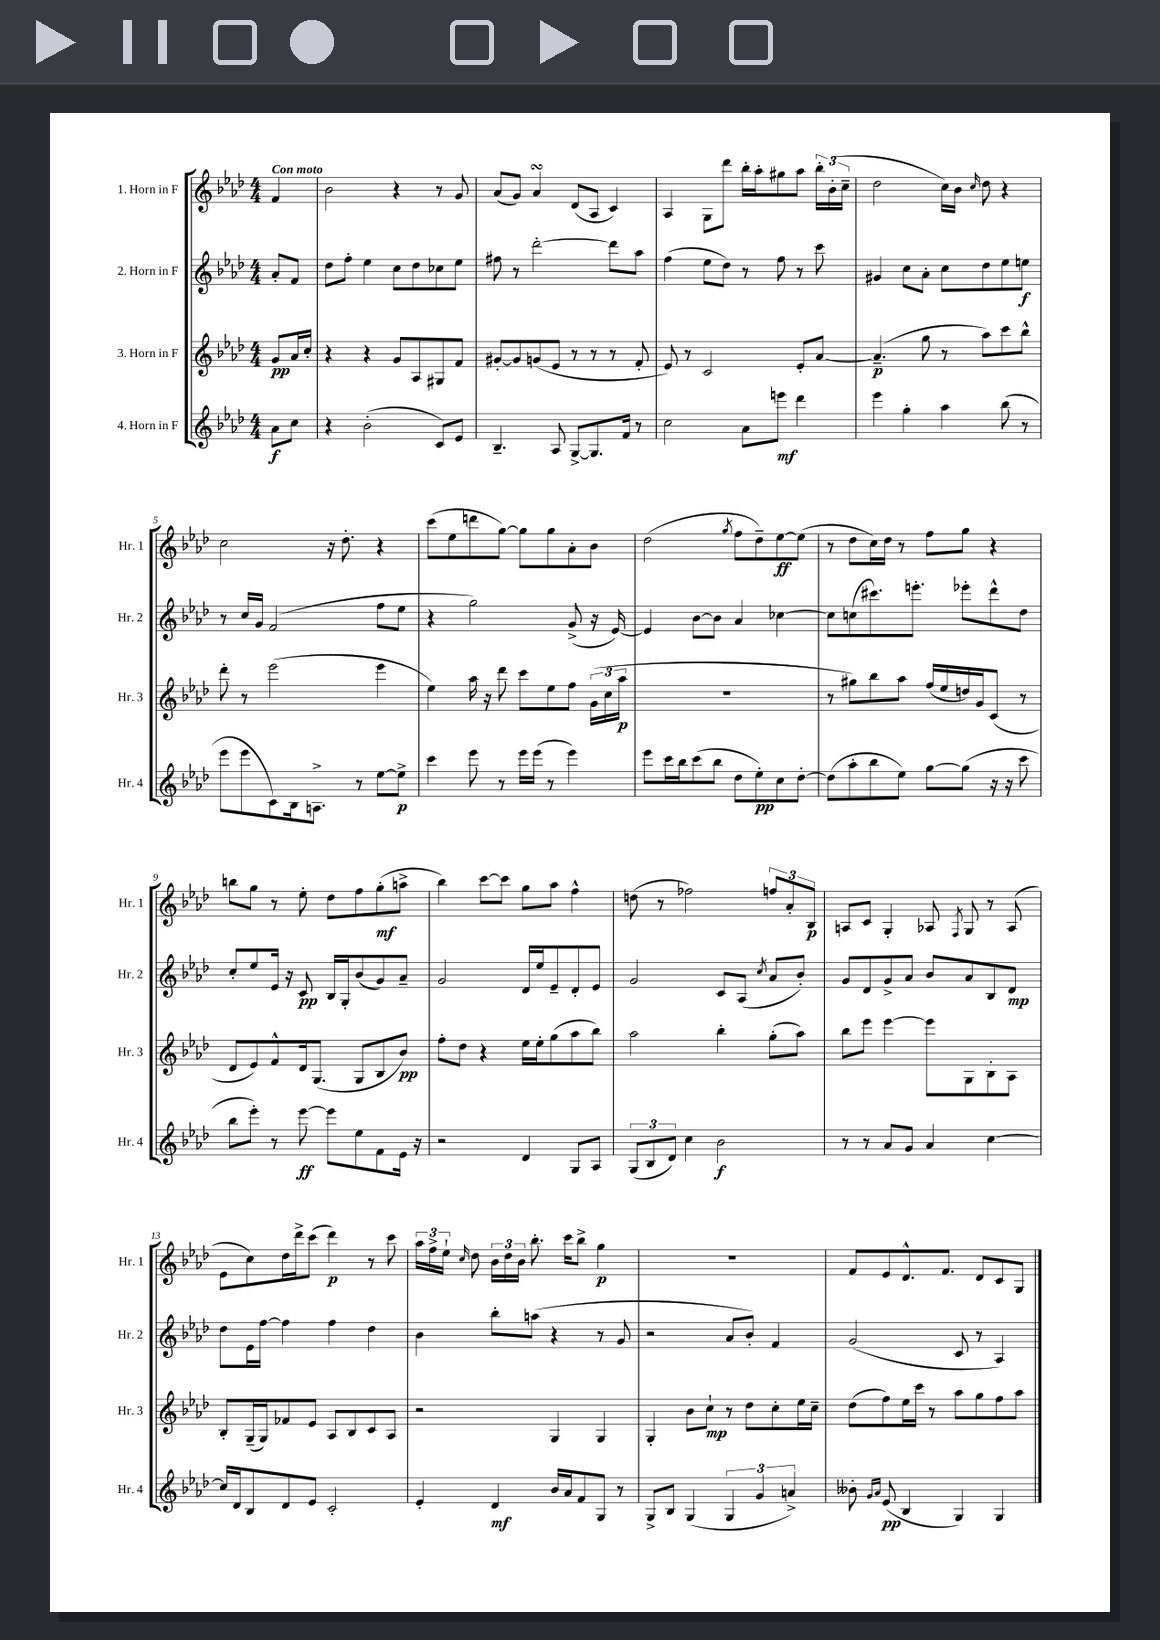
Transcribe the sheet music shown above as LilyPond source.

<<
\new StaffGroup <<
\new Staff = "s0" \with { instrumentName = "1. Horn in F" shortInstrumentName = "Hr. 1" } {
    \clef treble \key aes \major \numericTimeSignature \time 4/4 \partial 4 \tempo "Con moto"
    \autoBeamOff f'4 |
    bes'2 r4 r8 g'8 |
    aes'8[( g'8]) aes'4\turn des'8[( aes8] c'4) |
    aes4 g8[ des'''8] bes''16[-. aes''16-. gis''8 aes''8] \tuplet 3/2 { bes''16[-. bes'16-.( c''16]-- } |
    des''2 c''16[) bes'16] \grace { c''16 } des''8 r4 |
    c''2 r16 des''8.-. r4 |
    c'''8[( ees''8 d'''8 g''8]~) g''8[ g''8 aes'8-. bes'8] |
    des''2( \acciaccatura { g''8 } f''8[ des''8--) ees''8~\ff ees''8]( |
    r8 des''8[ c''16) des''16] r8 f''8[ g''8] r4 |
    b''8[ g''8] r8 ees''8-. des''8[ f''8 g''8-.\mf( a''8]-> |
    bes''4) c'''8[~ c'''8] g''8[ aes''8] f''4-^ |
    d''8( r8 fes''2) \tuplet 3/2 { f''8[ aes'8-. bes8]\p } |
    a8[ c'8] g4-. aes8 \acciaccatura { f8 } g8 r8 aes8( |
    ees'8[ c''8) des''16 des'''16-> c'''8]( des'''4\p) r8 c'''8 |
    \tuplet 3/2 { aes''16[ f''16-> ees''16]-! } \grace { c''16 } des''8 \tuplet 3/2 { bes'16[ des''16 bes'16] } bes''8.-. c'''16[ bes''8]-> g''4\p |
    R1 |
    f'8[ ees'8 des'8.-^ f'8.] des'8[ c'8 g8] \bar "|." |
}
\new Staff = "s1" \with { instrumentName = "2. Horn in F" shortInstrumentName = "Hr. 2" } {
    \clef treble \key aes \major \numericTimeSignature \time 4/4 \partial 4
    \autoBeamOff aes'8[-. f'8] |
    des''8[ f''8]-. ees''4 c''8[ des''8 ces''8 ees''8] |
    fis''8 r8 des'''2~-. des'''8[ aes''8] |
    f''4( ees''8[ des''8]) r8 f''8 r8 c'''8 |
    gis'4 c''8[ aes'8]-. c''8[ des''8 ees''8 e''8]\f |
    r8 c''16[ g'16] f'2( f''8[ ees''8] |
    r4 g''2) g'8->( r16 ees'16~) |
    ees'4 bes'8[~ bes'8] aes'4 ces''4~ |
    ces''8[ c''8( cis'''8.) e'''8.]-. ees'''8[-. des'''8-^ des''8] |
    c''8[-. ees''8 ees'16] r16 c'8\pp bes16[ g16-. bes'8( g'8) aes'8]-- |
    g'2 des'16[ ees''16 ees'8-- des'8-. ees'8] |
    g'2 c'8[ aes8]( \acciaccatura { c''8 } aes'8[ bes'8]-.) |
    g'8[ des'8 g'8-> aes'8] bes'8[ aes'8 bes8 des'8]\mp |
    des''8[ ees'16 f''16]~ f''4 f''4 des''4 |
    bes'4 bes''8[-. a''8]( r4 r8 g'8 |
    r2 aes'8[ bes'8]-.) f'4 |
    g'2( c'8 r8 aes4) \bar "|." |
}
\new Staff = "s2" \with { instrumentName = "3. Horn in F" shortInstrumentName = "Hr. 3" } {
    \clef treble \key aes \major \numericTimeSignature \time 4/4 \partial 4
    \autoBeamOff g'8[\pp aes'16 c''16]-. |
    r4 r4 g'8[ aes8 gis8 f'8] |
    gis'8[~-. gis'8 g'8( ees'8] r8 r8 r8 f'8-. |
    ees'8) r8 c'2 ees'8[-. aes'8]~ |
    aes'4.--\p( g''8 r8 aes''8[) c'''8 bes''8]-^ |
    des'''8-. r8 ees'''2( ees'''4 |
    ees''4) aes''16 r16 des'''8 c'''8[ ees''8 f''8] \tuplet 3/2 { g'16[( c''16 aes''16]\p } |
    R1 |
    r8 gis''8[) bes''8 aes''8] f''16[( ees''16 d''16) g'16 c'8]( r8 |
    des'8[ ees'8) f'8-^ des'16 g8.]( g8[ bes8 bes'8]\pp) |
    f''8[-. des''8] r4 ees''16[ ees''16-. g''8( aes''8 bes''8]) |
    aes''2 bes''4-. g''8[-.( aes''8]) |
    bes''8[ ees'''8] ees'''4~ ees'''8[ g8 bes8-. aes8] |
    bes8[-. g16--( g16) fes'8 ees'8] aes8[ bes8 c'8 aes8] |
    r2 g4 g4 |
    g4-. bes'8[ c''8]-!\mp r8 des''8[ c''8-. ees''16 c''16]-- |
    des''8[( f''8) ees''16 c'''16] r8 aes''8[ g''8 f''8 aes''8] \bar "|." |
}
\new Staff = "s3" \with { instrumentName = "4. Horn in F" shortInstrumentName = "Hr. 4" } {
    \clef treble \key aes \major \numericTimeSignature \time 4/4 \partial 4
    \autoBeamOff aes'8[\f c''8] |
    r4 bes'2-.( c'8[) ees'8] |
    bes4.-- aes8 g8[~-> g8. f'16] r8 |
    c''2 aes'8[ e'''8]\mf des'''4 |
    ees'''4 g''4-. aes''4 bes''8( r8 |
    ees'''8[ ees'''8 c'8) bes16 a8.]-> r8 ees''8[~ ees''8]->\p |
    c'''4 ees'''8 r8 ees'''16[ ees'''16]( r8 ees'''4) |
    ees'''8[ c'''16 bes''16 c'''8( bes''8] des''8[ ees''8-.\pp) c''8 des''8]~-. |
    des''8[( aes''8-. bes''8 ees''8]) g''8[~ g''8]( r16 r16 c'''8 |
    bes''8[ ees'''8]-.) r8 ees'''8~\ff ees'''8[ ees''8 f'8 ees'16] r16 |
    r2 des'4 g8[ aes8] |
    \tuplet 3/2 { g8[( bes8 des'8]) } c''4 bes'2\f |
    r8 r8 aes'8[ g'8] aes'4 c''4~ |
    c''16[ des'16 bes8 des'8 ees'8] c'2-. |
    ees'4-. des'4\mf bes'16[ aes'16 f'8 g8] r8 |
    g8[-> bes8] g4( \tuplet 3/2 { g4 g'4 a'4->) } |
    beses'8-. \grace { g'16[ aes'16] } ees'8\pp( bes4 g4) g4 \bar "|." |
}
>>
>>
